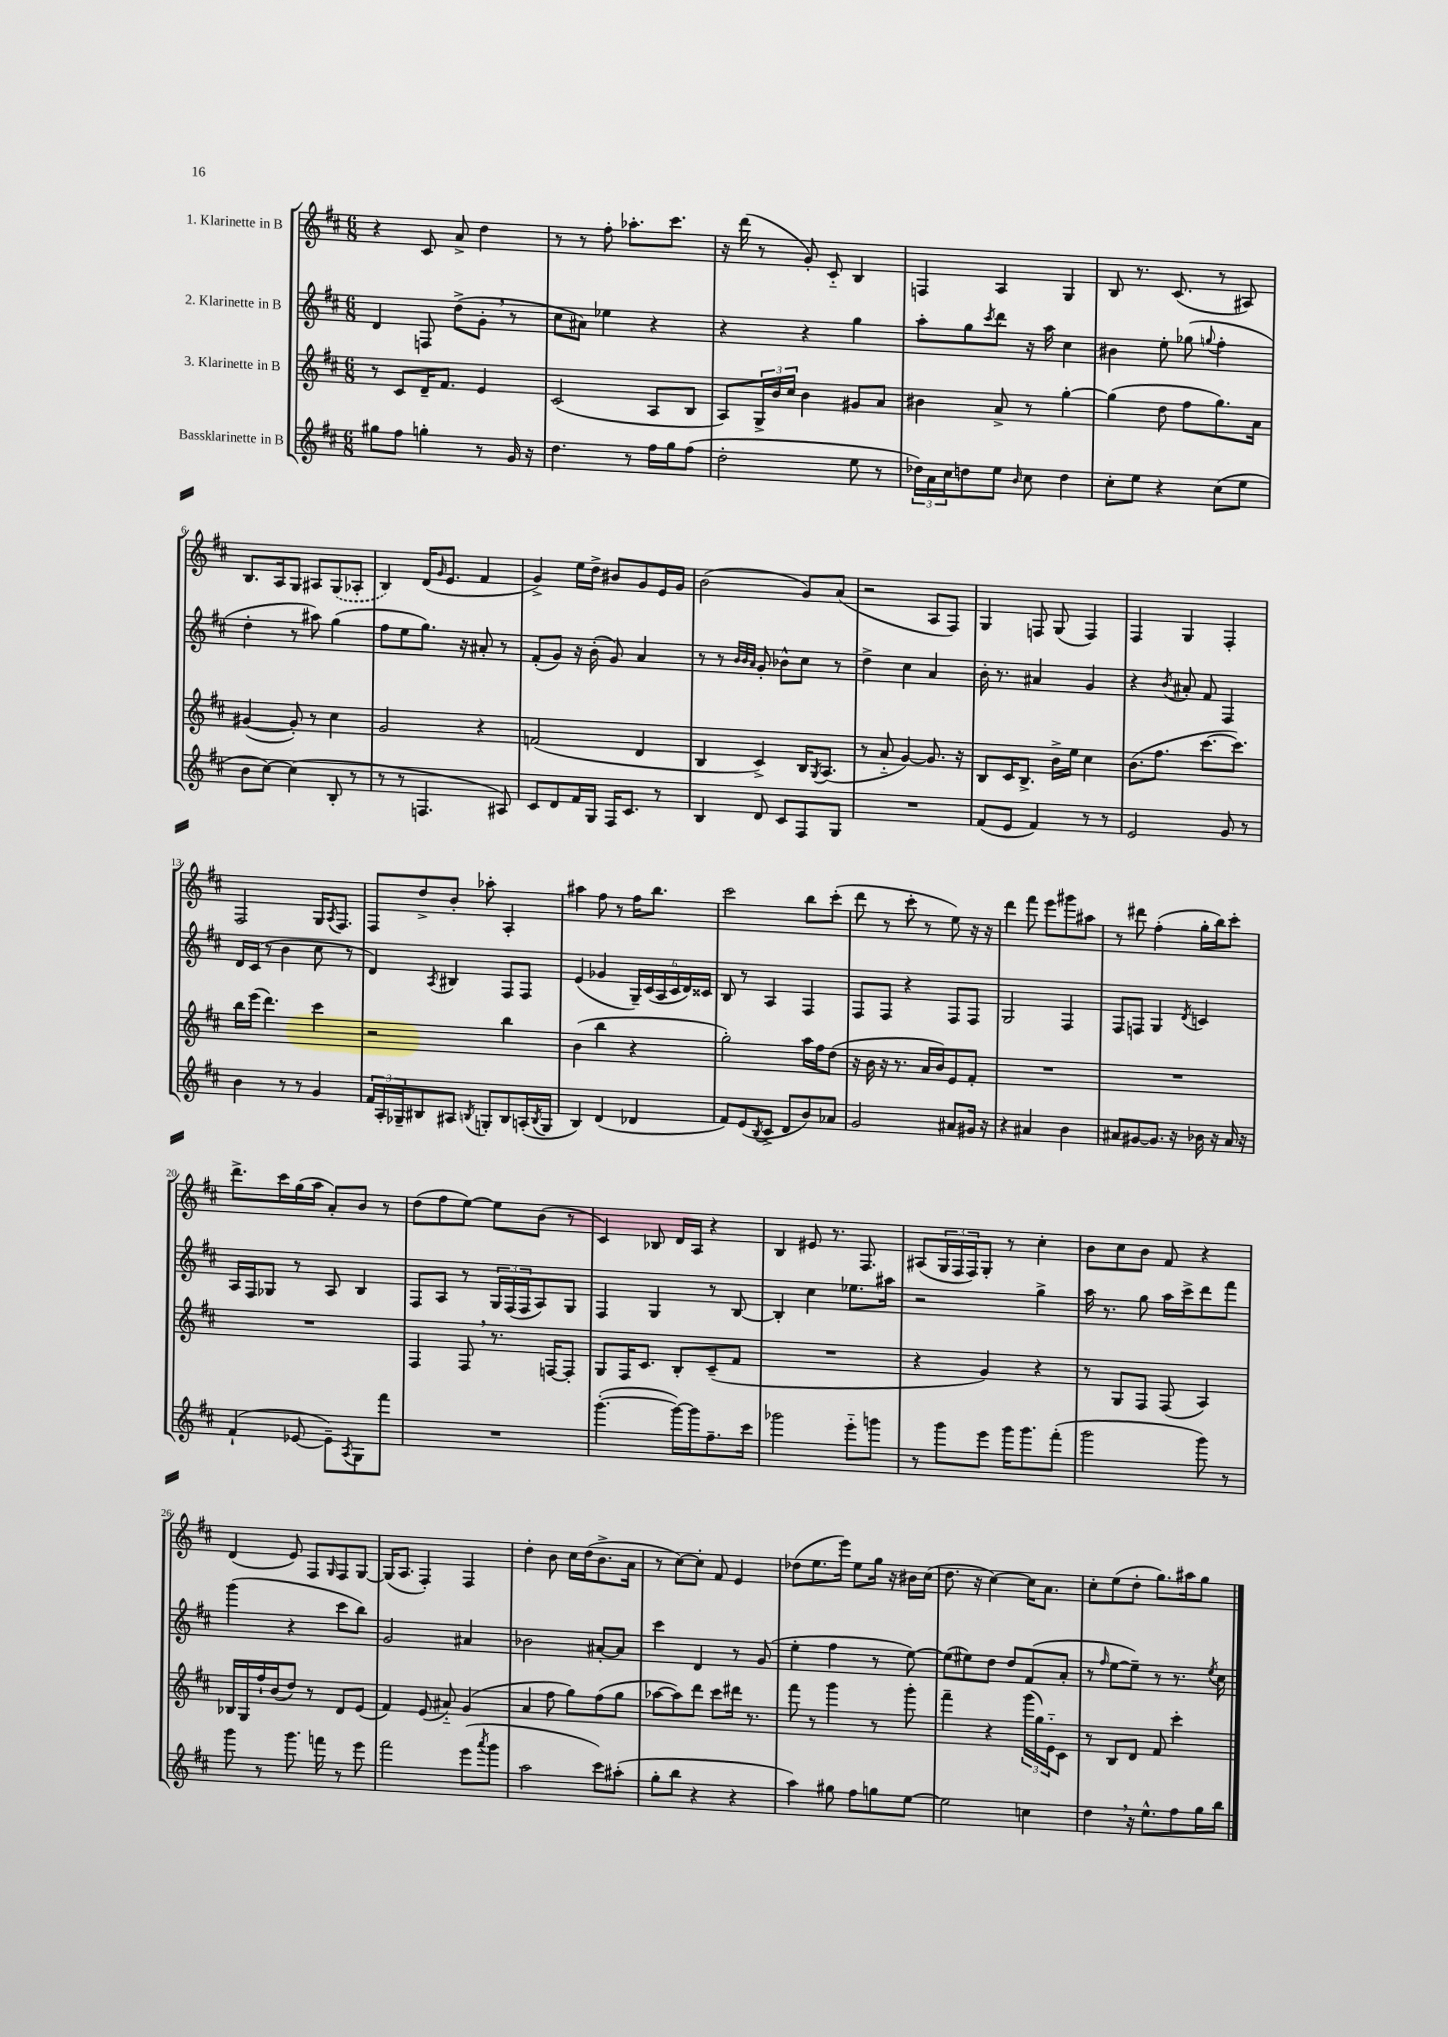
<<
\new StaffGroup <<
\new Staff = "s0" \with { instrumentName = "1. Klarinette in B" } {
    \clef treble \key d \major \numericTimeSignature \time 6/8
    r4 cis'8 a'8-> d''4 |
    r8 r8 fis''8-. aes''8.-. cis'''8. |
    r16 d'''16( r8 g'8-.) cis'8-_ b4 |
    f4 a4 g4 |
    b8 r8. cis'8.( r8 ais8) |
    b8. a16 g8 ais8 \once \slurDashed g8( aes8-. |
    b4) d'16( \grace { g'16 } e'8. fis'4 |
    g'4->) e''16 d''16-> bis'8 g'8 e'16 g'16 |
    b'2( g'8) a'8( |
    r2 a8 fis8) |
    g4 f8 g8( f4) |
    fis4 g4 fis4-. |
    fis2 g16 \acciaccatura { a8 } fis8. |
    fis8 d''8-> b'8-. aes''8-. a4-. |
    ais''4 fis''8 r8 fis''16 b''8. |
    cis'''2 b''8 cis'''8-.( |
    d'''8 r8 cis'''8-. r8 e''8) r16 r16 |
    d'''4 fis'''8 e'''8 gis'''8 ais''8 |
    r8 dis'''8 fis''4-.( g''16-. b''16) cis'''8-. |
    d'''8.-> cis'''16 g''16( a''16 a'8-.) b'8 r8 |
    d''8( fis''8 e''8~) e''8 b'8( r8 |
    cis'4) bes8 d'16 a16 r4 |
    b4 eis'8 r8. fis8. |
    ais8( \tuplet 3/2 { g16 fis16 fis16) } g8-. r8 cis''4-. |
    b'8 cis''8 b'8 fis'8 r4 |
    d'4( e'8) fis8 \grace { g16 } fis8 g8~ |
    g16( a8. fis4-.) fis4 |
    d''4-. b'8 cis''16 d''16( b'8.-> a'16 |
    r8 cis''8~) cis''8-. fis'8 e'4 |
    des''8( e''8. e'''16) e''8 g''16 r16 bis'16 cis''16( |
    d''8. r16 cis''4~) cis''16 a'8. |
    cis''8-. e''8( d''8-. g''8.) ais''16 g''8 \bar "|." |
}
\new Staff = "s1" \with { instrumentName = "2. Klarinette in B" } {
    \clef treble \key d \major \numericTimeSignature \time 6/8
    d'4 f8 d''8->( g'8-. \breathe r8 |
    cis''8 ais'8) ees''4 r4 |
    r4 r4 g''4 |
    a''8-. g''8 \acciaccatura { cis'''8 } d'''8 r16 a''16 cis''4 |
    bis'4 e''8-. ges''8( \appoggiatura { g''8 } fis''4-. |
    d''4-. r8 ais''8) g''4( |
    fis''8 e''8 g''8.) r16 ais'8-. r8 |
    fis'8-.( g'8) r16 b'16-.( g'8) a'4 |
    r8 r8 \grace { b'32 b'32 a'32 } g'8-. bes'8-^ cis''8 r8 |
    d''4-> cis''4 a'4 |
    b'16-. r8. ais'4 g'4 |
    r4 \acciaccatura { b'8 } ais'8-. fis'8 fis4 |
    d'16 cis'16( r8 b'4 cis''8 r8 |
    d'4) \acciaccatura { a8 } bis4 fis8 fis8 |
    e'4( ges'4 \tuplet 6/4 { g16--) cis'16( a16 cis'16 d'16) cisis'16 } |
    b8 r8 a4 fis4 |
    fis8 fis8 r4 fis8 fis8 |
    g2 fis4 |
    fis8 f8 g4 \acciaccatura { d'8 } c'4 |
    a16 fis16 ges8 r8 a8 b4 |
    fis8 a8 r8 \tuplet 3/2 { g16 fis16( fis16 } a8) g8 |
    fis4 g4 r8 b8~ |
    b4-. cis''4 ees''8. ais''16 |
    r2 g''4-> |
    a''16 r8. g''8 a''16 cis'''16-> d'''8 fis'''8 |
    g'''4( r4 cis'''8 b''8) |
    g'2 ais'4 |
    bes'2 ais'8~-. ais'8 |
    cis'''4 d'4 r8 g'8( |
    e''4-. fis''4 r8 e''8~) |
    e''8( eis''8) d''8 d''8 fis'8( a'8-. |
    r8 \grace { fis''16 } e''8~ e''8--) r8 r8. \acciaccatura { e''8 } cis''16 \bar "|." |
}
\new Staff = "s2" \with { instrumentName = "3. Klarinette in B" } {
    \clef treble \key d \major \numericTimeSignature \time 6/8
    r8 cis'8 d'16-- fis'8. e'4 |
    cis'2( a8 b8 |
    a8) \tuplet 3/2 { g16-> b'16 cis''16 } b'4 gis'8 a'8 |
    bis'4 a'8-> r8 g''4~-. |
    g''4( d''8 fis''8 g''8.) a'16 |
    gis'4~( gis'8-.) r8 cis''4 |
    g'2 r4 |
    f'2( d'4 |
    b4 cis'4->) b16 \acciaccatura { g8 } a8.( |
    r8 a'8-_ g'4~) g'8. r16 |
    b8 cis'16 b8.-> b'16-> e''16 cis''4 |
    b'8.( fis''8. cis'''8.~ cis'''8.) |
    b''16 e'''16( d'''4.) cis'''4 |
    r2 b''4 |
    b'4( b''4 r4 |
    g''2-.) a''16 fis''16 d''8( |
    r16 b'16 r16 r8. a'16 b'16) e'8 fis'8-. |
    R2. |
    R2. |
    R2. |
    fis4 fis8 \breathe r8. f16~ f8-. |
    g8 fis16 cis'8. b8-. cis'8--( fis'8 |
    R2. |
    r4 g'4) r4 |
    r8 g8 fis8 fis8( a4) |
    bes16 g16 fis''16-! b'16( d''8) r8 d'8 e'8( |
    fis'4) e'8( ais'8-_) g'4( |
    a'4 fis''8 g''8) fis''8( g''8 |
    aes''8~ aes''8) d'''8 cis'''8 dis'''16 r8. |
    fis'''8 r8 g'''4 r8 g'''8-. |
    fis'''4-- r4 \tuplet 3/2 { g'''16( g''16) e'16-_ } cis'8 |
    r8 b8 d'8 fis'8 cis'''4-. \bar "|." |
}
\new Staff = "s3" \with { instrumentName = "Bassklarinette in B" } {
    \clef treble \key d \major \numericTimeSignature \time 6/8
    gis''8 fis''8 g''4-. r8 g'16 r16 |
    d''4. r8 fis''16 g''16 fis''8( |
    d''2-. e''8 r8 |
    \tuplet 3/2 { des''16) a'16 cis''16 } d''8 e''8 \grace { b'16 } cis''8 d''4 |
    cis''8-. e''8 r4 cis''8( e''8 |
    b'8 cis''8~) cis''4( b8-. r8 |
    r8 r8 f4. ais8) |
    cis'8 d'8 fis'16 g16 fis16 cis'8. r8 |
    b4 d'8 cis'8 fis8 g8 |
    R2. |
    fis'8( e'8 fis'4) r8 r8 |
    e'2 g'8 r8 |
    b'4 r8 r8 g'4 |
    \tuplet 3/2 { fis'16 a16-. ges16-- } bis8 ais8 \acciaccatura { b8 } g8-. b8 a16-.( \acciaccatura { b8 } g16 |
    b4) d'4( des'4 |
    fis'8) e'8( \acciaccatura { b8 } cis'8-> d'8 b'8) aes'8 |
    g'2 ais'8 gis'16 r16 |
    r4 ais'4 b'4 |
    ais'8 gis'8~ gis'8. r16 bes'16 r16 ais'16 r16 |
    fis'4-!( ees'8~ ees'8--) \acciaccatura { a8 } g8 fis'''8 |
    R2. |
    g'''4.~-.( g'''16~) g'''16 fis''8.-- cis'''16 |
    ges'''2 e'''8-_ g'''8 |
    r8 g'''8 e'''8 g'''16 g'''8. fis'''8-.( |
    g'''2 g'''8) r8 |
    g'''8 r8 g'''8. f'''16 r8 e'''8 |
    fis'''2 e'''8( \acciaccatura { a'''8 } g'''8 |
    a''2 cis'''8) ais''8-.( |
    g''8-. b''8 r4 r4 |
    a''4) gis''8 fis''8 g''8 e''8~ |
    e''2 c''4 |
    d''4 \breathe r16 e''8.-^ fis''8 g''16 b''16 \bar "|." |
}
>>
>>
